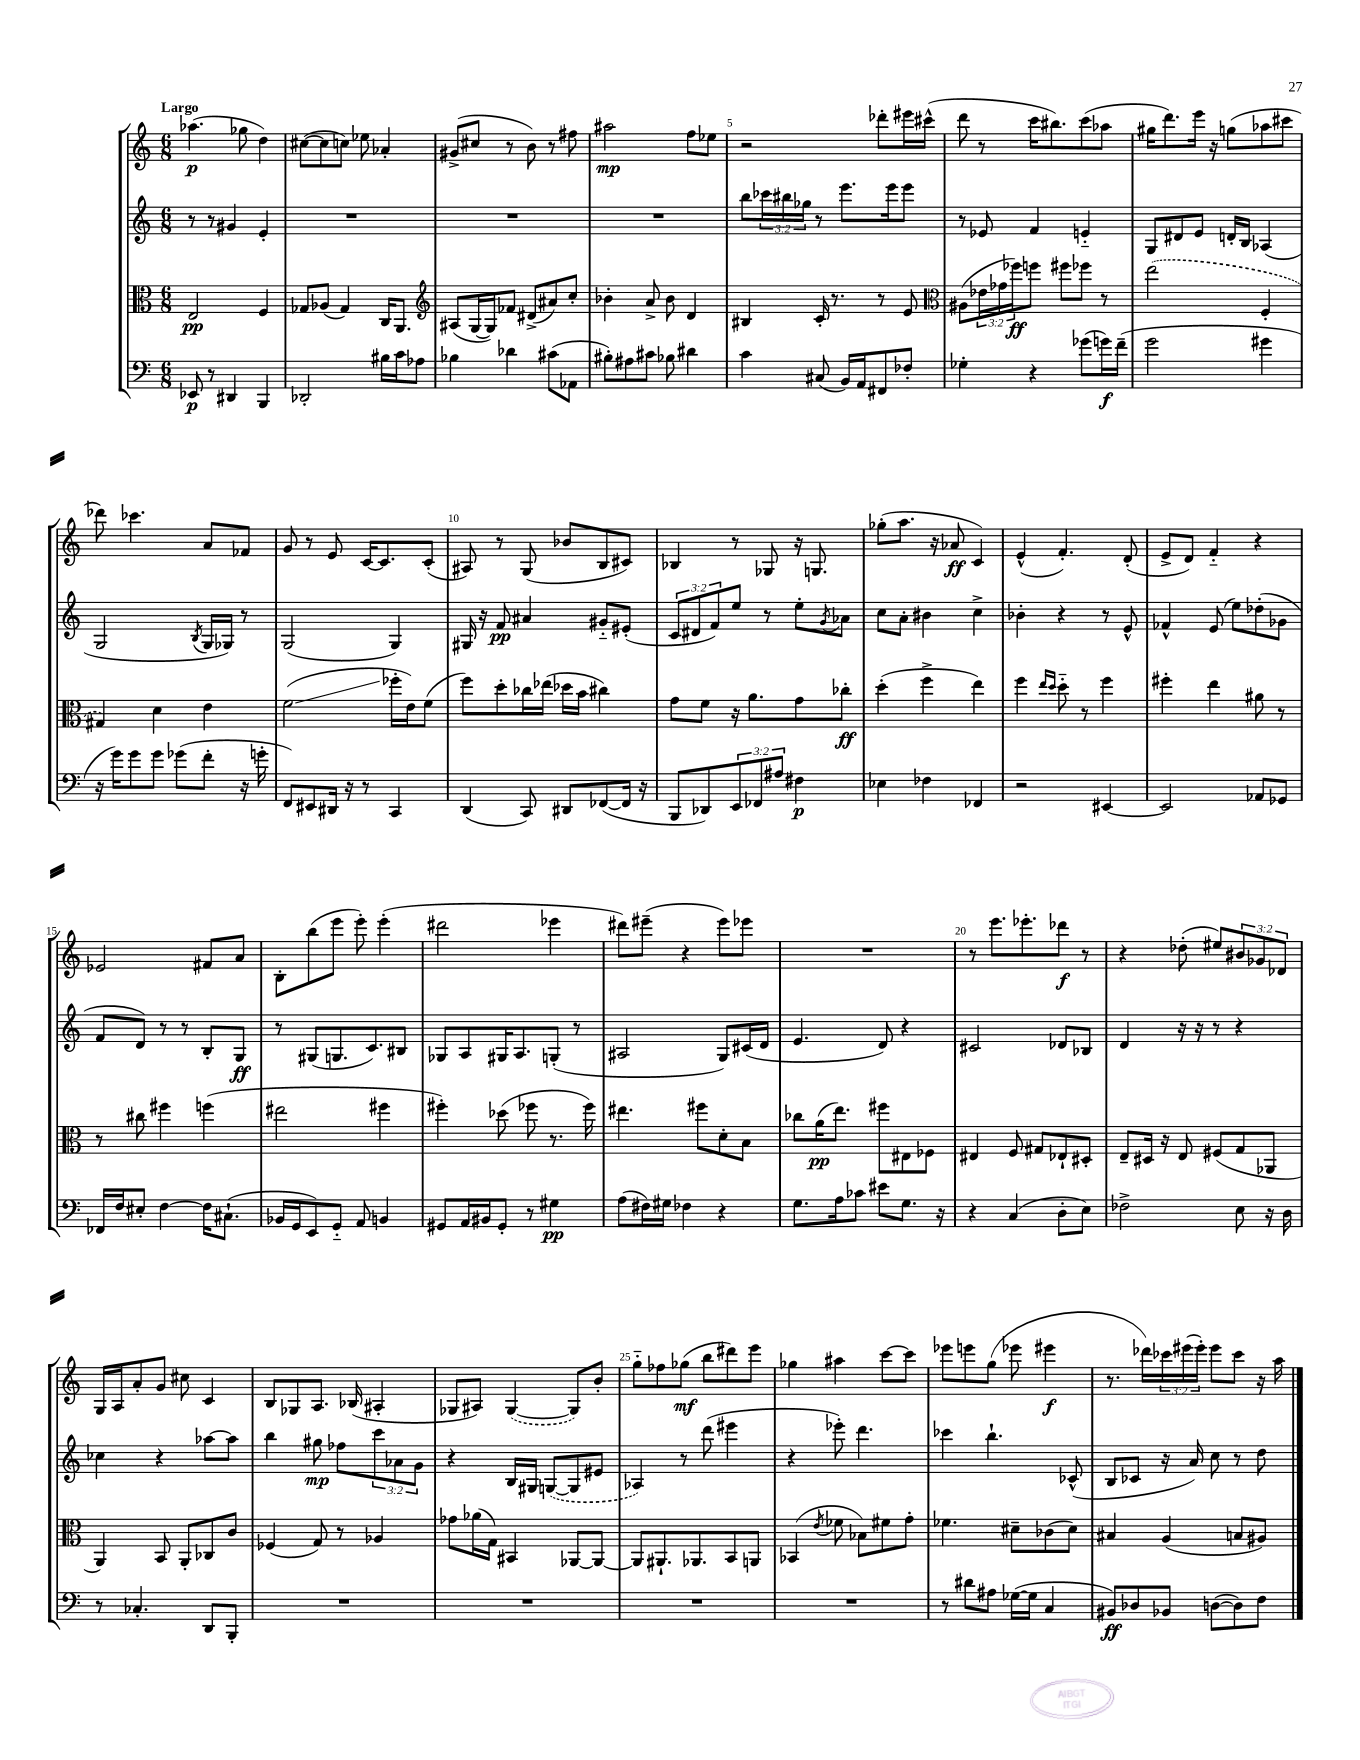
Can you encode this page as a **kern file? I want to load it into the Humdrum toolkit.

**kern	**kern	**kern	**kern
*staff4	*staff3	*staff2	*staff1
*clefF4	*clefC3	*clefG2	*clefG2
*k[]	*k[]	*k[]	*k[]
*M6/8	*M6/8	*M6/8	*M6/8
8EE-/	2E/	8r	(4.aa-\
8r	.	8r	.
4DD#/	.	4g#/	.
.	.	.	8gg-\
4BBB/	4F/	4e'/	4dd\)
=	=	=	=
2DD-'/	8G-/L	2.r	([8cc#\L
.	(8A-/J	.	8cc#\]
.	4G-/)	.	8cc\J)
.	.	.	8ee-\
16B#\LL	16C/LK	.	4a-'/
16c\J	8.AA/J	.	.
8A-\J	.	.	.
=	=	=	=
*	*clefG2	*	*
4B-\	(8A#/L	2.r	(8g#^/L
.	[16G/L	.	8cc#/J
.	16G/]J)	.	.
4d-\	8f-/J	.	8r
.	(8d#^/L	.	8b\)
(8c#\L	8a#/)	.	8r
8AA-\J	8cc'/J	.	8ff#\
=	=	=	=
8B#'\L)	4b-'\	2.r	2aa#\
8A#\	.	.	.
8c#\J	8a^/	.	.
8B-\	8b-\	.	.
4d#\	4d/	.	8ff\L
.	.	.	8ee-\J
=	=	=	=
4c\	4B#/	8bb\L	2r
.	.	24ccc-\L	.
.	.	24bb#\	.
.	.	24gg-\JJ	.
(8C#/	16c'/	8r	.
.	8.r	.	.
16BB/LL)	.	8.eee\L	.
16AA/J	.	.	.
8FF#/	8r	.	8ddd-'\L
.	.	16eee\k	.
8F-'/J	8e/	8eee\J	16eee#\L
.	.	.	(16ccc#^^\JJ
=	=	=	=
*	*clefC3	*	*
4G-'\	(8A#\L	8r	8ddd\
.	24e-\L	8e-/	8r
.	24g-\	.	.
.	24ff-\J)	.	.
4r	8ff\J	4f/	16ccc\LK
.	.	.	8.bb#\)
.	8ff#\L	.	.
(8g-\L	8ff-\J	4e'~/	(8ccc\
16g\L)	8r	.	8aa-\J
(16f~\JJ	.	.	.
=	=	=	=
2g\	(2ee\	8G/L	16gg#\LK
.	.	.	8.ddd\)
.	.	8d#/	.
.	.	8e/J	16eee\Jk
.	.	.	16r
.	.	16d'/LL	(8gg\L
.	.	16B/JJ	.
4g#\	4F'/	(4A-/	8aa-\
.	.	.	8ccc#\J
=	=	=	=
16r	4G#/)	2G/	8ddd-\)
16g\LK)	.	.	.
8g\	.	.	4.ccc-\
8g\J	4d\	.	.
(8g-\L	.	.	.
.	.	8qB/	.
8f'\J	4e\	16G/LL	8a/L
.	.	16G-/JJ)	.
16r	.	8r	8f-/J
16g'\	.	.	.
=	=	=	=
8FF/L)	(2f\	(2G/	8g/
8EE#/	.	.	8r
16DD#/Jk	.	.	8e/
16r	.	.	.
8r	.	.	[16c/LK
.	.	.	8.c/]
4CC/	16ff-'\LL	4G/)	.
.	16e\J)	.	.
.	(8f\J	.	(8c'/J
=	=	=	=
(4DD/	8ff\L)	16G#/	8A#/)
.	.	16r	.
.	8dd'\	8f/	8r
8CC/)	16cc-\L	4a#/	(8G/
.	(16ee-\JJ	.	.
8DD#/L	16dd-\LL	.	8b-/L
.	16b\JJ	.	.
([8FF-/	4cc#\)	8g#'~/L	8B/
16FF-/]Jk	.	(8e#'/J	8c#/J)
16r	.	.	.
=	=	=	=
8BBB/L	8g\L	12c/L	4B-/
.	.	12d#/	.
8DD-/)	8f\J	.	.
.	.	12f/)	.
12EE/	16r	8ee/J	8r
.	8.a\L	.	.
12FF-/	.	.	.
.	.	8r	8G-/
12A#/J	.	.	.
4F#\	8g\	8ee'\L	16r
.	.	.	8.G/
.	.	8qg/	.
.	8cc-'\J	8a-\J	.
=	=	=	=
4E-\	(4dd'\	8cc\L	(8gg-'\L
.	.	8a'\J	8.aa\J
4F-\	4ff^\	4b#\	.
.	.	.	16r
.	.	.	8a-/
4FF-/	4ee\)	4cc^\	4c/)
=	=	=	=
2r	4ff\	4b-'\	(4e^^/
.	16qqee/LL	.	.
.	16qqdd/JJ	.	.
.	8dd'~\	4r	4.f'/)
.	8r	.	.
[4EE#/	4ff\	8r	.
.	.	8e^^/	(8d'/
=	=	=	=
2EE#/]	4ff#'\	4f-^^/	8e^/L
.	.	.	8d/J)
.	4ee\	(8e/	4f'~/
.	.	8ee\L)	.
8AA-/L	8a#\	(8dd-'\	4r
8GG-/J	8r	8g-\J	.
=	=	=	=
16FF-/LL	8r	8f/L	2e-/
16F/J	.	.	.
8E#'/J	8cc#\	8d/J)	.
[4F\	4ff#\	8r	.
.	.	8r	.
16F\]LK	(4ff\	8B'/L	8f#/L
(8.C#`\J	.	.	.
.	.	8G/J	8a/J
=	=	=	=
16BB-/LL	2ee#\	8r	8B'\L
16GG/J	.	.	.
8EE/)	.	(8G#/L	(8bb\
8GG'~/J	.	8.G/	8eee\J
8AA/	.	.	8eee'\)
.	.	8.c/)	.
4BB/	4ff#\	.	(4eee'\
.	.	8B#/J	.
=	=	=	=
8GG#/L	4ff#'\)	8G-/L	2ddd#\
16AA/L	.	8A/	.
16BB#/J	.	.	.
8GG#'/J	(8dd-\	16G#/K	.
.	.	8.A/	.
8r	8ff-\	.	.
4G#\	8.r	(8G'/J	4eee-\
.	.	8r	.
.	16ff-\)	.	.
=	=	=	=
(8A\L	4.ee#\	2A#/	8ddd#\L)
16F#\L)	.	.	(8eee#~\J
16G#\JJ	.	.	.
4F-\	.	.	4r
.	8ff#\L	.	.
4r	8d'\	8G/L)	8eee#\L)
.	8B\J	(16c#/L	8eee-\J
.	.	16d/JJ	.
=	=	=	=
8.G\L	8cc-\L	4.e/	2.r
.	(16a\K	.	.
16A\k	8.ee\J)	.	.
8c-\J	.	.	.
8e#\L	8ff#\L	8d/)	.
8.G\J	8E#\	4r	.
.	8F-\J	.	.
16r	.	.	.
=	=	=	=
4r	4E#/	2c#/	8r
.	.	.	8.eee\L
(4C/	8F/	.	.
.	.	.	8.eee-'\
.	8G#/L	.	.
8D'\L	8E-`/	8d-/L	8ddd-\J
8E\J)	8D#'/J	8B-/J	8r
=	=	=	=
2F-^\	8E~/L	4d/	4r
.	16D#/Jk	.	.
.	16r	.	.
.	8E/	16r	(8dd-'\
.	.	16r	.
.	(8F#/L	8r	8ee#/L)
8E\	8G/	4r	12b#/
.	.	.	12g-/
16r	8AA-/J	.	.
.	.	.	12d-/J
16D\	.	.	.
=	=	=	=
8r	4AA/)	4cc-\	16G/LL
.	.	.	16A/J
4.C-'/	.	.	8a'/
.	8BB/	4r	8g/J
.	8AA'/L	.	8cc#\
8DD/L	8C-/	[8aa-\L	4c/
8BBB'/J	8c/J	8aa-\]J	.
=	=	=	=
2.r	(4F-/	4bb\	8B/L
.	.	.	8G-/
.	8G/)	8gg#\	8.A/J
.	8r	8ff-\L	.
.	.	.	(16B-/
.	4A-/	12ccc\	4A#'/
.	.	12a-\	.
.	.	12g\J	.
=	=	=	=
2.r	8g-\L	4r	8G-/L
.	(16a-\L	.	8A#/J)
.	16G\JJ)	.	.
.	4BB#/	16B/LL	([4G-/
.	.	16G#/JJ	.
.	.	([8G/L	.
.	[8AA-/L	8G/]	8G-/]L)
.	8AA-/_J	8e#/J	8b'/J
=	=	=	=
2.r	8AA-/]L	4A-/)	8gg'~\L
.	8.AA#`/	.	8ff-\
.	.	8r	(8gg-\J
.	8.AA-/	.	.
.	.	(8ddd\	8bb\L
.	8BB/	4eee#\	8ddd#\)
.	8AA/J	.	8eee\J
=	=	=	=
2.r	(4BB-/	4r	4gg-\
.	8qe/	.	.
.	8f-\	8eee-'\)	4aa#\
.	8B-\L)	4.ddd\	.
.	8f#\	.	[8ccc\L
.	8g'\J	.	8ccc\]J
=	=	=	=
8r	4.f-\	4ccc-\	8eee-\L
8d#\L	.	.	8eee\
8A#\J	.	4.bb`\	(8gg\J
([16G-\LL	8d#~\L	.	8eee-\
16G-\]JJ	.	.	.
4C/	(8c-\	.	4eee#\
.	8d#\J)	(8c-^^/	.
=	=	=	=
8BB#/L)	4B#/	8B/L	8.r
8D-/	.	8c-/J	.
.	.	.	16ddd-\LL)
8BB-/J	(4A/	16r	24ccc-\
.	.	.	(24eee#\
.	.	16a/)	.
.	.	.	24eee#'\JJ)
([8D\L	.	8cc\	8eee#\L
8D\])	8B/L	8r	8ccc-\J
8F\J	8A#/J)	8dd\	16r
.	.	.	16aa\
==	==	==	==
*-	*-	*-	*-
